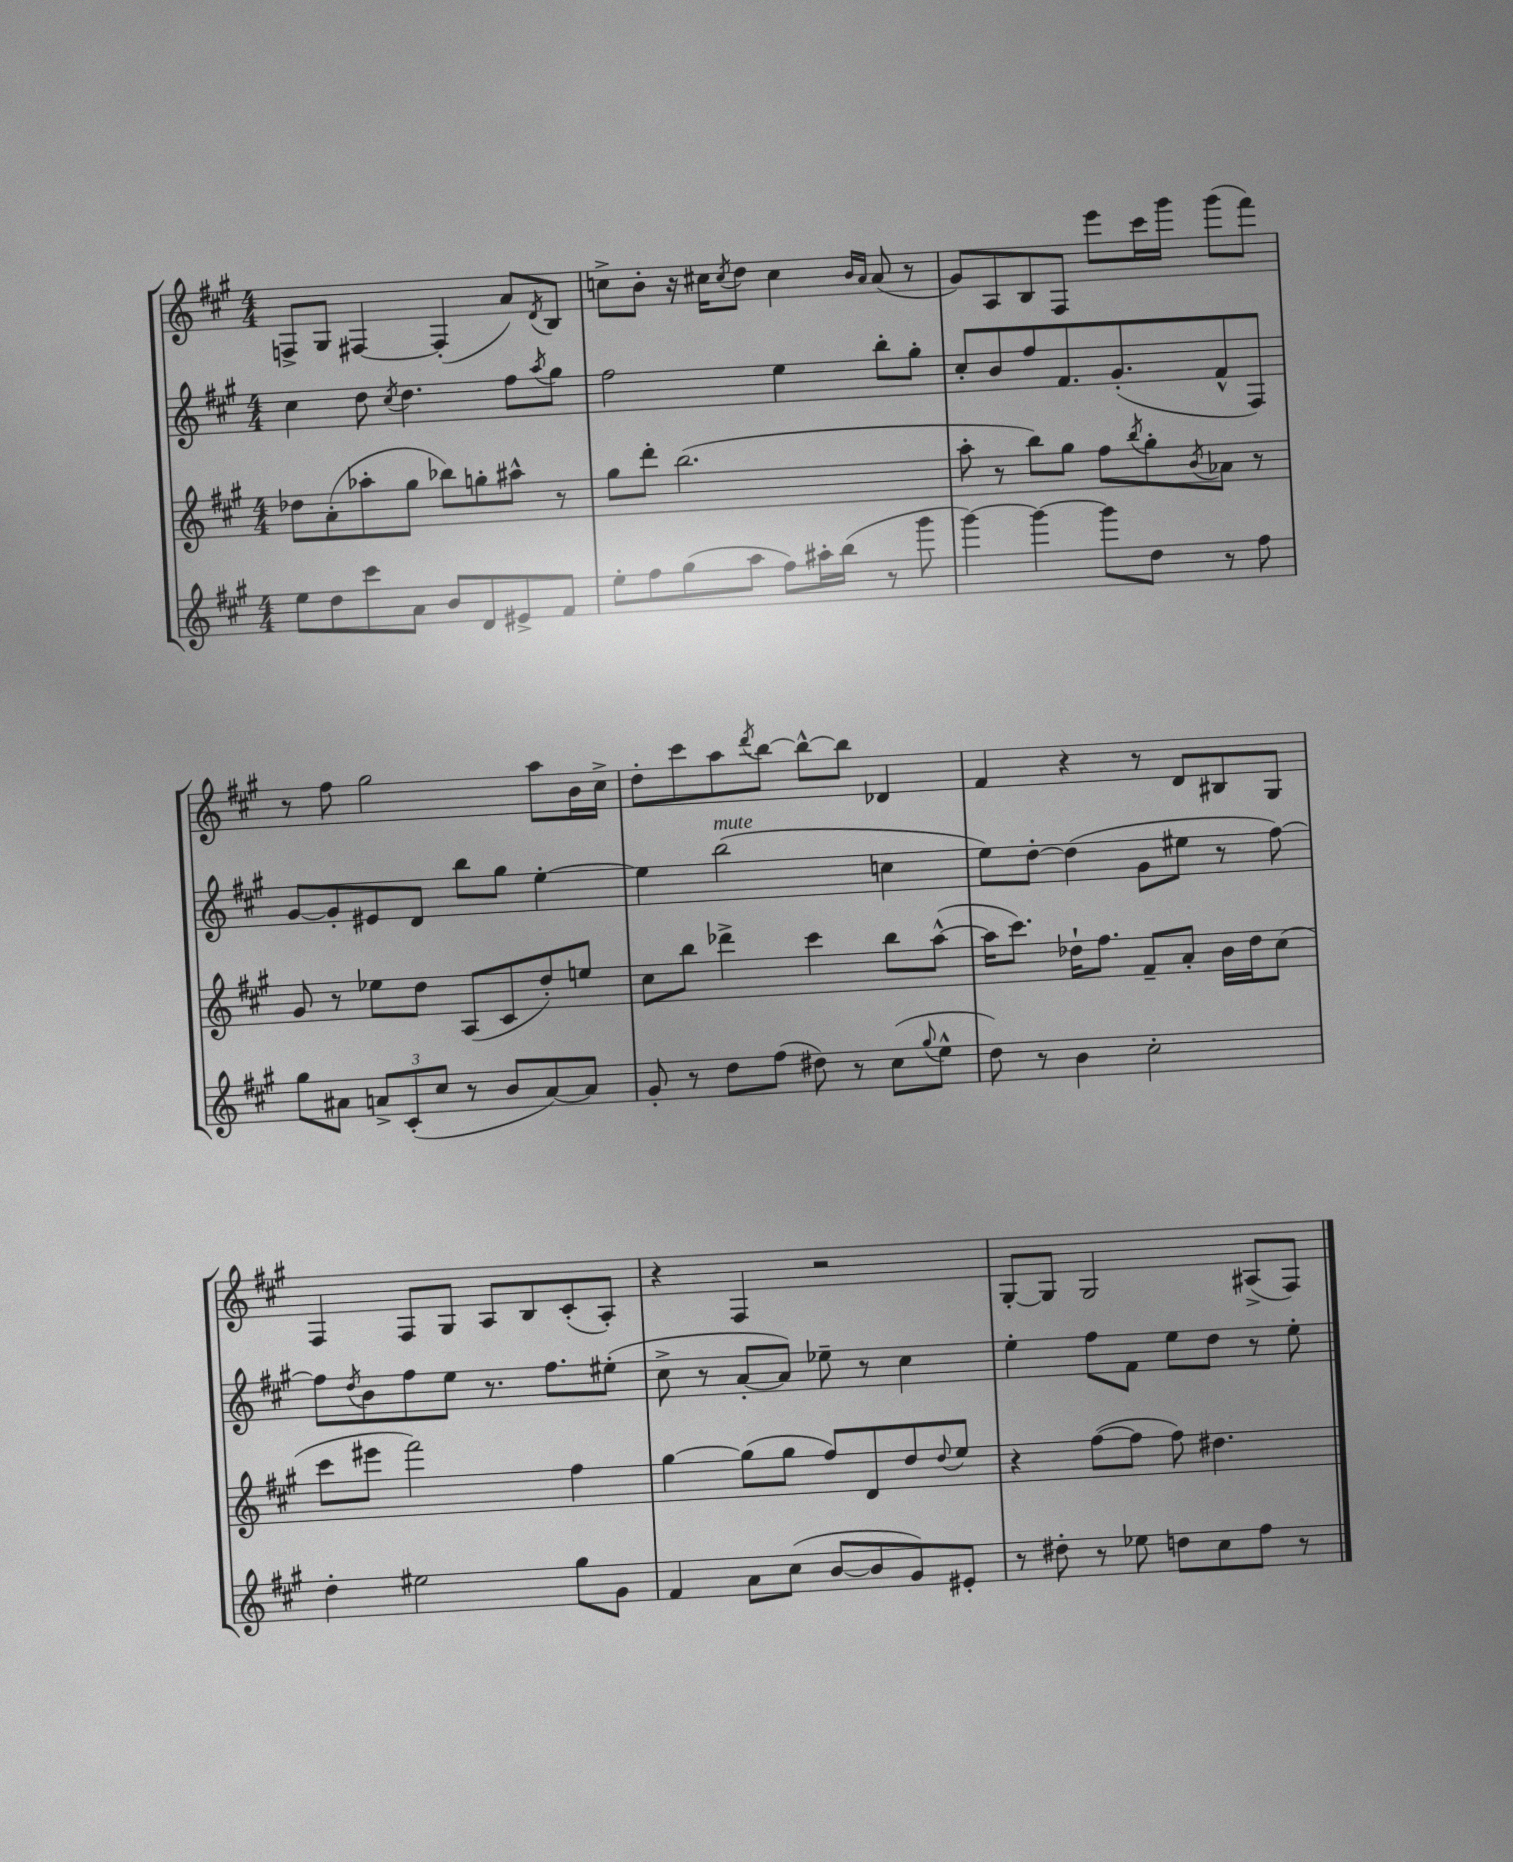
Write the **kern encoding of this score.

**kern	**kern	**kern	**kern
*staff4	*staff3	*staff2	*staff1
*clefG2	*clefG2	*clefG2	*clefG2
*k[f#c#g#]	*k[f#c#g#]	*k[f#c#g#]	*k[f#c#g#]
*M4/4	*M4/4	*M4/4	*M4/4
8ee\L	8dd-\L	4cc#\	8F^/L
8dd\	(8a'\	.	8G#/J
8ccc#\	8aa-'\	8dd\	[4F#/
.	.	8qcc#/	.
8a\J	8gg#\J	4.dd\	.
8b/L	8bb-\L)	.	(4F#'/]
8d/	8gg'\	.	.
8e#^/	8aa#^^\J	8ff#\L	8a/L)
.	.	8qaa/	8qd/
8f#/J	8r	8gg#\J	8B/J
=	=	=	=
8ee'\L	8gg#\L	2ff#\	8cc^\L
8ff#\	8ddd'\J	.	8b'\J
(8gg#\	(2.bb\	.	16r
.	.	.	16cc#\LK
.	.	.	8qcc#/
8aa\J	.	.	8dd\J
8ff#\L)	.	4ee\	4cc#\
16aa#'\L	.	.	.
(16bb\JJ	.	.	.
.	.	.	16qqb/LL
.	.	.	16qqa/JJ
8r	.	8bb'\L	(8a/
8ggg#\	.	8gg#'\J	8r
=	=	=	=
[4ggg#\)	8aa'\	8cc#'/L	8g#/L)
.	8r	8b/	8A/
4ggg#\_	8bb\L)	8ff#/	8B/
.	8gg#\J	8.f#/	8F#/J
8ggg#\]L	8ff#\L	.	8eee\L
.	.	(8.g#'/	.
.	8qbb/	.	.
8dd\J	8gg#'\	.	16ccc#\L
.	.	.	16ggg#\JJ
.	8qb/	.	.
8r	8a-\J	8f#^^/	(8ggg#\L
8ff#\	8r	8F#/J)	8fff#\J)
=	=	=	=
8gg#\L	8g#/	[8g#/L	8r
8a#\J	8r	8g#'/]	8ff#\
12a^/L	8ee-\L	8e#/	2gg#\
(12c#'/	.	.	.
.	8dd\J	8d/J	.
12cc#/J	.	.	.
8r	(8A/L	8bb\L	.
8b/L	8c#/	8gg#\J	.
[8a/)	8dd'/)	[4ee'\	8aa\L
8a/]J	8ee/J	.	16b\L
.	.	.	16cc#^\JJ
=	=	=	=
8g#'/	8cc#\L	4ee\]	8dd'\L
8r	8bb\J	.	8ccc#\
8dd\L	4ddd-^\	(2bb\	8aa\
.	.	.	8qddd/
(8ff#\J	.	.	[8bb\J
8dd#\)	4ccc#\	.	8bb^^\_L
8r	.	.	8bb\]J
(8cc#\L	8bb\L	4cc\	4d-/
8qqgg#/	.	.	.
8ee^^\J	([8aa^^\J	.	.
=	=	=	=
8dd\)	16aa\]LK	8ee\L)	4f#/
.	8.ccc#\J)	.	.
8r	.	[8dd'\J	.
4b\	16dd-`\LK	(4dd\]	4r
.	8.ff#\J	.	.
2cc#'\	8f#~/L	8g#\L	8r
.	8a'/J	8ee#\J	8d/L
.	16b\LL	8r	8B#/
.	16dd-\J	.	.
.	(8cc#\J	[8ff#\)	8G#/J
=	=	=	=
4dd'\	8ccc#\L	8ff#\]L	4F#/
.	.	8qdd/	.
.	8eee#\J	8b\	.
2ee#\	2fff#\)	8ff#\	8F#/L
.	.	8ee\J	8G#/J
.	.	8.r	8A/L
.	.	.	8B/
.	.	8.ff#\L	.
8gg#\L	4ff#\	.	(8c#'/
8g#\J	.	(8ee#'\J	8A'/J)
=	=	=	=
4f#/	[4gg#\	8cc#^\	4r
.	.	8r	.
8a\L	(8gg#\]L	[8a'/L	4F#/
(8cc#\J	8gg#\J	8a/]J)	.
[8b/L	8ff#/L)	8ee-~\	2r
8b/]	8d/	8r	.
8g#/)	8dd/	4cc#\	.
.	8qqdd/	.	.
8e#'/J	8ee/J	.	.
=	=	=	=
8r	4r	4ee'\	[8G#'/L
8dd#'\	.	.	8G#/]J
8r	([8ff#\L	8ff#\L	2G#/
8ee-\	8ff#\]J	8f#\J	.
8dd\L	8ff#\)	8ee\L	.
8cc#\	4.dd#\	8dd\J	.
8ff#\J	.	8r	(8A#^/L
8r	.	8ee'\	8F#/J)
==	==	==	==
*-	*-	*-	*-
